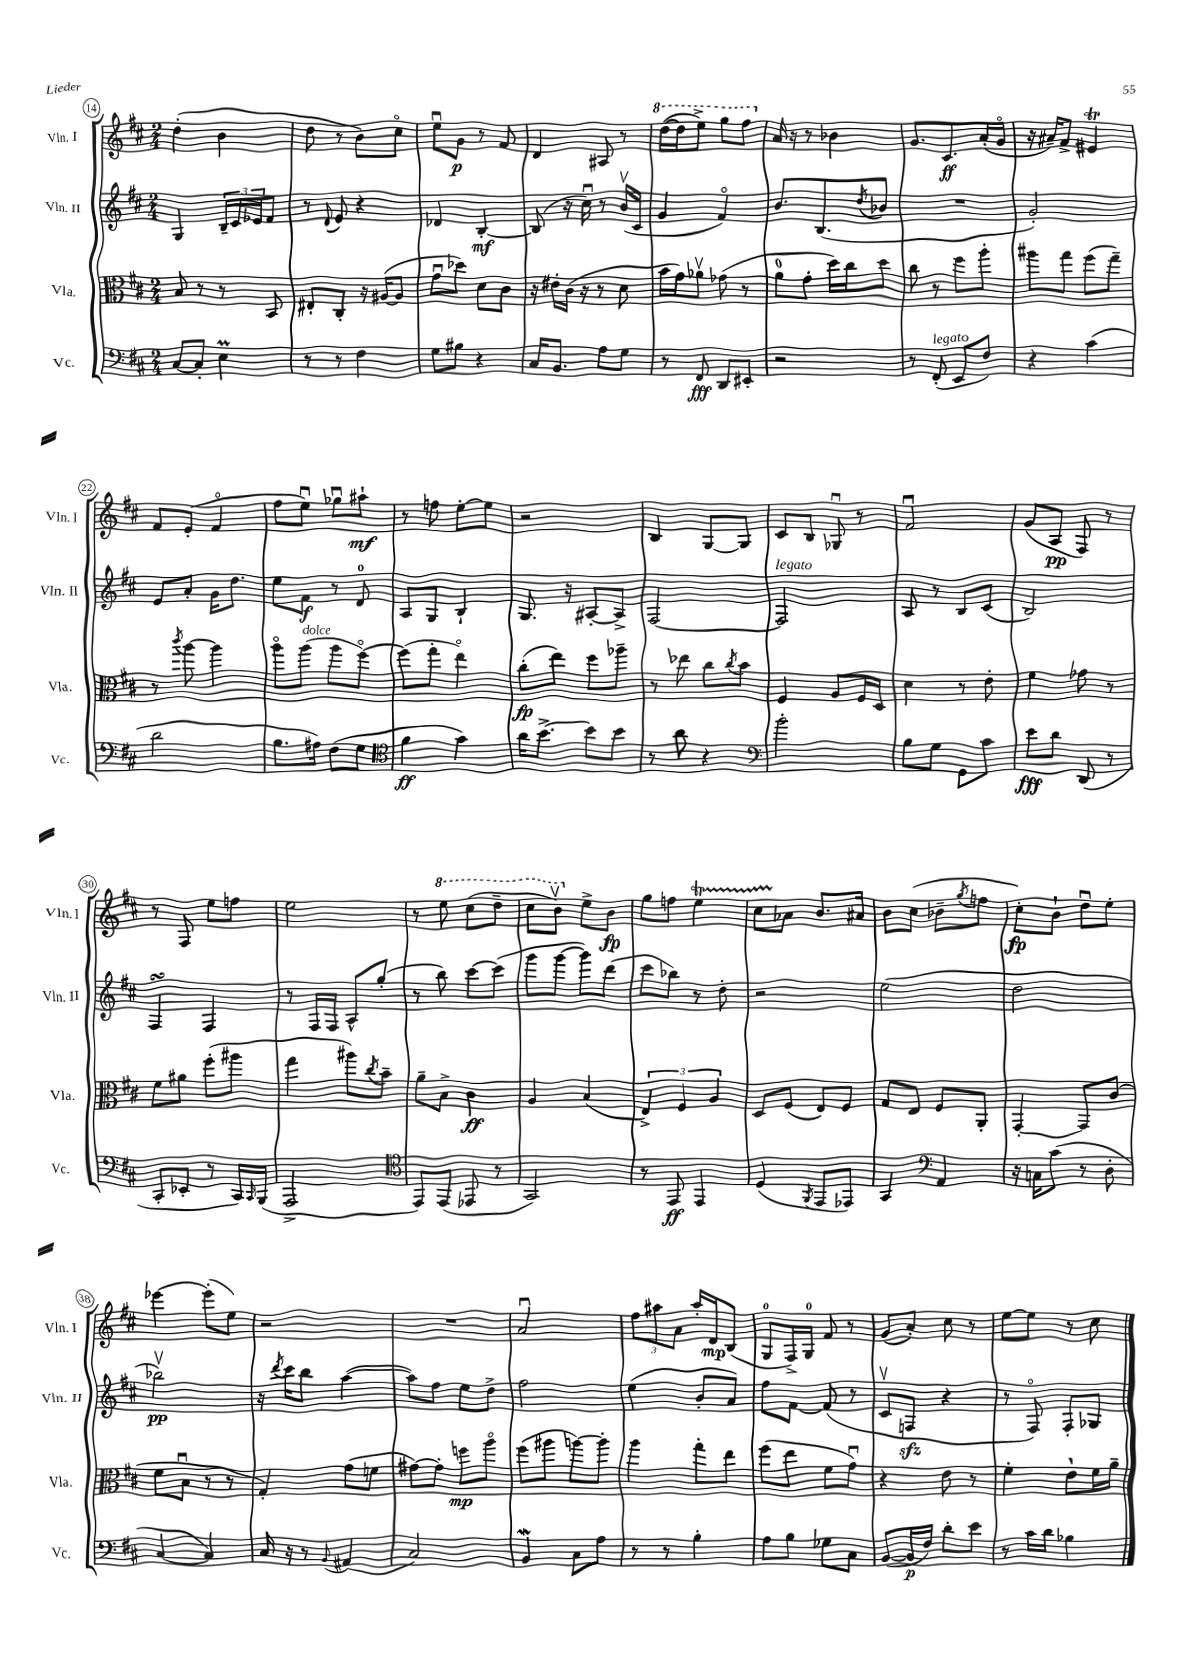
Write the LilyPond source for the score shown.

<<
\new StaffGroup <<
\new Staff = "s0" \with { instrumentName = "Vln. I" shortInstrumentName = "Vln. I" } {
    \clef treble \key d \major \numericTimeSignature \time 2/4
    d''4-.( b'4 |
    d''8 r8 b'8) cis''8\flageolet |
    e''8\downbow g'8\p r8 fis'8 |
    d'4 ais8 r8 |
    \ottava #1 d'''16~( d'''16 e'''8->) g'''8 fis'''8 \ottava #0 |
    a'16 r16 r8 bes'4 |
    g'8. cis'8.\ff a'16-.( g'16\flageolet |
    r16 ais'16--) fis'8-> eis'4\trill |
    fis'8 e'8-.( fis'4\flageolet |
    fis''8 e''8\downbow) ges''8\downbow ais''8-!\mf |
    r8 f''8 e''8~-. e''8 |
    r2 |
    b4 g8~ g8 |
    cis'8 b8 ges8\downbow r8 |
    fis'2\downbow |
    g'8( a8\pp fis8) r8 |
    r8 fis8 e''8 f''8 |
    e''2 |
    r8 \ottava #1 e'''8 cis'''8( d'''8-- |
    cis'''8 b''8\upbow) \ottava #0 e''8-> b'8\fp |
    g''8 f''8 e''4\startTrillSpan |
    cis''8 aes'8\stopTrillSpan b'8. ais'16 |
    b'8 cis''8( bes'8-- \acciaccatura { g''8 } f''8 |
    cis''8-.\fp) b'8-! d''8\downbow e''8-. |
    ees'''4~ ees'''8-.( e''8) |
    r2 |
    R2 |
    a'2\downbow |
    \tuplet 3/2 { fis''8 ais''8 a'8 } ais''16-. d'16\mp b8( |
    g8-0 fis16->) g16-0 fis'8 r8 |
    g'8( a'8-.) cis''8 r8 |
    e''8~ e''8 r8 cis''8 \bar "|." |
}
\new Staff = "s1" \with { instrumentName = "Vln. II" shortInstrumentName = "Vln. II" } {
    \clef treble \key d \major \numericTimeSignature \time 2/4
    g4 \tuplet 3/2 { b16-- cis'16 ees'16 } fis'8 |
    r8 \appoggiatura { d'8 } e'8 r4 |
    des'4 b4~-.\mf |
    b8( r16 cis''16\downbow) r8 b'16\upbow( cis'16 |
    g'4 fis'4\flageolet) |
    b'8. b8.( \acciaccatura { d''8 } bes'8 |
    R2 |
    g'2-.) |
    e'8 a'8-. g'16 d''8. |
    e''8 fis'8\f r8 d'8-0 |
    a8 g8 b4-! |
    g8. r16 ais8~-. ais8-> |
    fis2~ |
    fis2^\markup { \italic "legato" } |
    a8 r8 b8 cis'8( |
    b2) |
    fis4\turn fis4 |
    r8 fis16 fis16 a8-^ g''8-.( |
    r8 b''8) cis'''8~ cis'''8( |
    g'''8 g'''8~ g'''8) d'''8( |
    cis'''8 bes''8) r8 d''8-. |
    r2 |
    e''2( |
    d''2 |
    bes''2\upbow\pp) |
    r16 \acciaccatura { d'''8 } cis'''16 b''8 a''4~( |
    a''8) fis''8 e''8 d''8-> |
    fis''2 |
    e''4( b'8-. a'8) |
    fis''8 fis'8~ fis'8( r8 |
    cis'8\upbow f8\sfz r4 |
    r8 fis8\flageolet) fis8-. ges8 \bar "|." |
}
\new Staff = "s2" \with { instrumentName = "Vla." shortInstrumentName = "Vla." } {
    \clef alto \key d \major \numericTimeSignature \time 2/4
    b8 r8 r8 b,8 |
    eis8-. cis8-. r16 ais16~( ais8 |
    g'8\downbow des''8) d'8 cis'8 |
    r16 eis'16-. cis'16( r16 r8 d'8 |
    b'16 g'16) aes'8\upbow ges'8( r8 |
    a'8-0 g'8-. d''16) cis''16 d''8 |
    cis''8 r8 fis''8 a''8-. |
    ais''8 g''8 fis''8( g''8--) |
    r8 \acciaccatura { cis'''8 } a''8~ a''4 |
    a''8\flageolet a''8^\markup { \italic "dolce" }( a''8 fis''8~\flageolet) |
    fis''8( g''8-. e''4\flageolet) |
    cis''8-.\fp( e''8) fis''8 aes''8-- |
    r8 ees''8 cis''8 \acciaccatura { cis''8 } b'8 |
    fis4 a8 fis16 d16 |
    d'4 r8 e'8-. |
    fis'4 ges'8 r8 |
    fis'8 ais'8 fis''8-.( ais''8 |
    g''4 ais''8) \acciaccatura { cis''8 } b'8-- |
    a'8-- b8-> cis'4\ff |
    a4 b4( |
    \tuplet 3/2 { e4->) fis4 a4 } |
    d8 fis8( e8) fis8 |
    g8 e8 fis8 a,8-. |
    g,4~-. g,8 cis'8( |
    fis'8 b8\downbow r8 r8 |
    g4-.) g'8( f'8 |
    gis'8~) gis'8-. f''8\mp a''8\flageolet |
    fis''8( ais''8 a''8~) a''8-. |
    a''4 g''8-. e''8 |
    fis''8( e''8 fis'8 g'8\downbow) |
    r4 e'8 r8 |
    fis'4-. e'8-! fis'16 a'16-- \bar "|." |
}
\new Staff = "s3" \with { instrumentName = "Vc." shortInstrumentName = "Vc." } {
    \clef bass \key d \major \numericTimeSignature \time 2/4
    cis8~ cis8-. e4\prall |
    r8 r8 fis4 |
    g8 bis8 r4 |
    cis16 b,8. a8 g8 |
    r8 fis,8\fff d,8 eis,8-. |
    r2 |
    r8 fis,8-.^\markup { \italic "legato" }( e,8 fis8) |
    r4 cis'4( |
    d'2 |
    b8. ais16) fis8( g8 |
    \clef tenor fis'4\ff g'4) |
    a'16 b'8.~-> b'8 b'8 |
    r8 a'8 r4 |
    \clef bass b'2-. |
    b8 g8 g,8 cis'8 |
    e'8\fff d'8 d,8( r8 |
    cis,8-. ees,8-. r8 cis,16) \grace { cis,16 } b,,16( |
    a,,2-> |
    \clef tenor e,8) e,8( ees,8 r8 |
    g,2) |
    r8 e,8\ff e,4 |
    d4( \acciaccatura { fis,8 } e,8 ees,8) |
    g,4 \clef bass a,4 |
    r16 c16 cis'8( r8 d8-. |
    cis4~ cis4) |
    cis16 r16 r8 \appoggiatura { b,8 } ais,4( |
    cis2) |
    b,4\mordent cis8 a8 |
    r8 r8 b4-. |
    a8 b8 ges8 cis8 |
    b,8~( b,16\p fis16) d'8-. e'8 |
    r8 cis'16 d'16 bes4 \bar "|." |
}
>>
>>
\layout { \context { \Score currentBarNumber = #14 \override BarNumber.stencil = #(make-stencil-circler 0.1 0.3 ly:text-interface::print) } }
